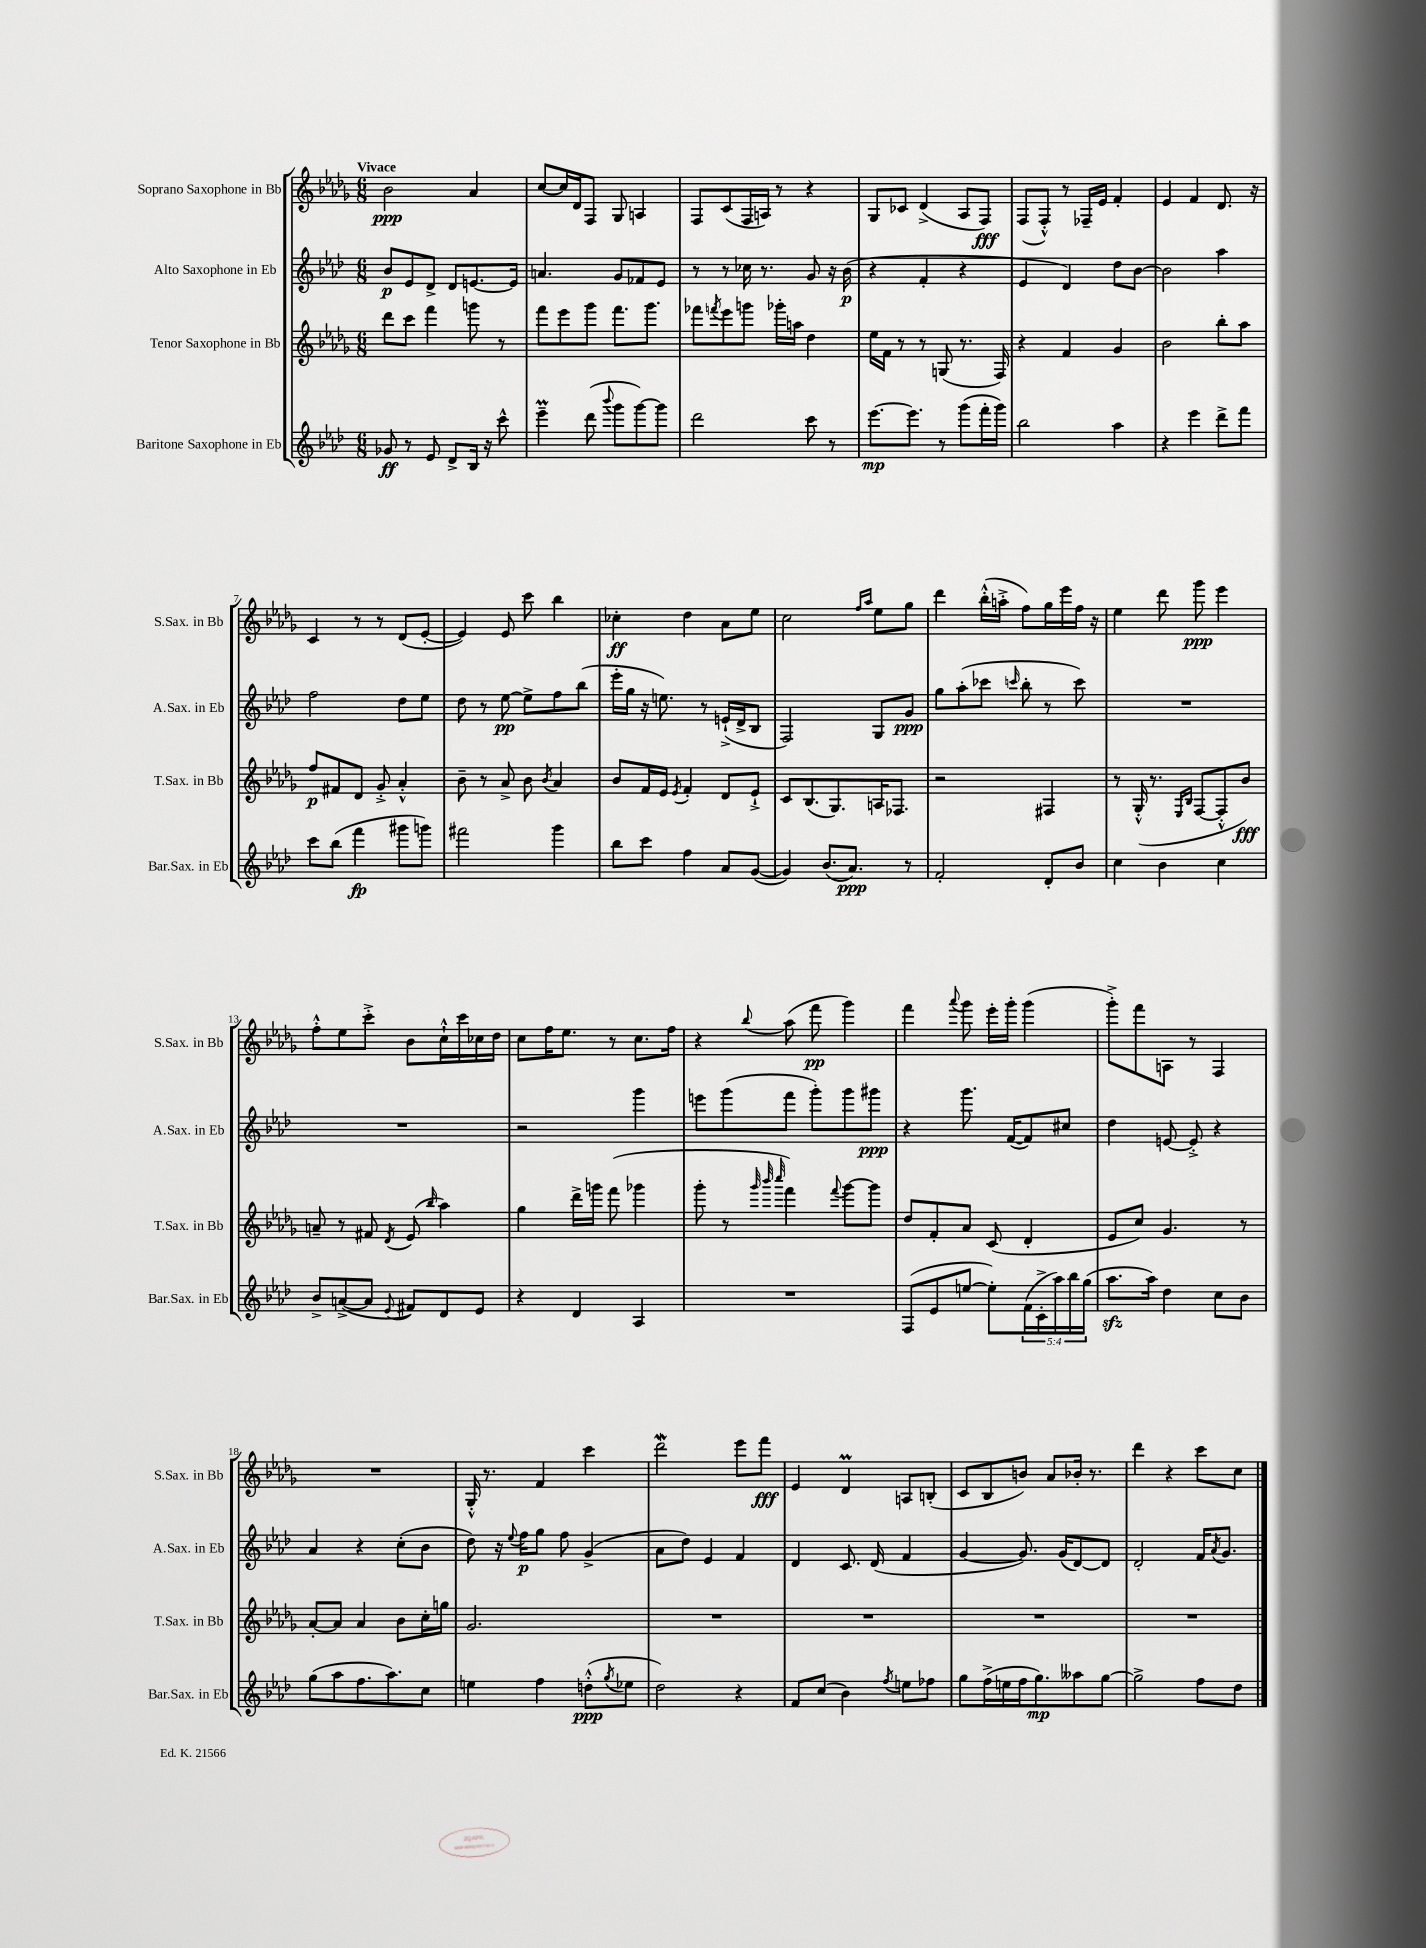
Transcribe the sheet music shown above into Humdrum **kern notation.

**kern	**kern	**kern	**kern
*staff4	*staff3	*staff2	*staff1
*clefG2	*clefG2	*clefG2	*clefG2
*k[b-e-a-d-]	*k[b-e-a-d-g-]	*k[b-e-a-d-]	*k[b-e-a-d-g-]
*M6/8	*M6/8	*M6/8	*M6/8
8g-	8ddd-	8b-	2b-
8r	8ccc	8e-	.
8e-	4fff	8d-^	.
8d-^	.	8d-	.
16B-	8ggg	[8.e	4a-
16r	.	.	.
8ccc^^	8r	.	.
.	.	16e]	.
=	=	=	=
4eee-~	8fff	4.a	[8cc
.	8eee-	.	16cc]
.	.	.	16d-
(8ddd-	8ggg-	.	8F
8qqbbb-	.	.	.
8ggg	8.fff	8g	8G-
[8ggg)	.	8f-	4A
.	8.ggg-	.	.
8ggg]	.	8e-	.
=	=	=	=
2ddd-	8fff-	8r	8F
.	8qfff	.	.
.	8eee-	8r	(8c
.	8ggg	16cc-	16F
.	.	8.r	16A)
.	16ggg-'	.	8r
.	16aa	.	.
8ccc	4dd-	8g	4r
8r	.	16r	.
.	.	(16b-	.
=	=	=	=
[8.eee-	16ee-	4r	8G-
.	16f	.	.
.	8r	.	8c-
8.eee-]	.	.	.
.	8r	4f'	(4d-^
8r	(8G	.	.
(8ggg	8.r	4r	8A-
16fff'	.	.	8F)
16ggg)	16F)	.	.
=	=	=	=
2bb-	4r	4e-	(8F
.	.	.	8F'^^)
.	4f	4d-)	8r
.	.	.	16F-~
.	.	.	16e-
4aa-	4g-	8dd-	4f'
.	.	[8b-	.
=	=	=	=
4r	2b-	2b-]	4e-
4eee-	.	.	4f
8ddd-^	8bb-'	4aa-	8.d-
8fff	8aa-	.	.
.	.	.	16r
=	=	=	=
8ccc	8ff	2ff	4c
(8bb-	8f#	.	.
4fff	8d-	.	8r
.	8g-'^	.	8r
8ggg#	4a-'^^	8dd-	(8d-
8ggg)	.	8ee-	[8e-'
=	=	=	=
2fff#	8b-~	8dd-	4e-])
.	8r	8r	.
.	8a-^	[8ee-	8e-
.	8b-	8ee-^]	8ccc
.	8qb-	.	.
4ggg	4a-	8ff	4bb-
.	.	(8bb-	.
=	=	=	=
8bb-	8b-	16eee-'	4cc-'
.	.	16gg	.
8ccc	16f	16r	.
.	16e-	8.ee)	.
.	8qe-	.	.
4ff	4f'	.	4dd-
.	.	8r	.
8a-	8d-	(16e`^	8a-
.	.	16d-^	.
([8g	8e-`^	8B-	8ee-
=	=	=	=
4g])	8c	2F)	2cc
.	(8.B-	.	.
(8.b-	.	.	.
.	8.G-)	.	.
8.a-)	.	.	.
.	.	.	16qqff
.	.	.	16qqaa-
.	16A	8G	8ee-
.	8.F-	.	.
8r	.	8g	8gg-
=	=	=	=
2f'	2r	8gg	4ddd-
.	.	(8aa-'	.
.	.	8ccc-	(16bb-'^^
.	.	.	16aa'^
.	.	16qqccc	.
.	.	8bb-'	8ff)
8d-'	4F#	8r	16gg-
.	.	.	16eee-
8b-	.	8ccc)	16ff
.	.	.	16r
=	=	=	=
4cc	8r	2.r	4ee-
.	(16G-'^^	.	.
.	8.r	.	.
4b-	.	.	8ddd-
.	16qqE-	.	.
.	16qqB-	.	.
.	[8F	.	8ggg-
4cc	8F'^^]	.	4eee-
.	8b-)	.	.
=	=	=	=
8b-^	8a~	2.r	8ff'^^
([8a^	8r	.	8ee-
8a]	8f#	.	8ccc'^
8qqe-	8qd-	.	.
8f#)	(8e-	.	8b-
.	16qqbb-	.	.
8d-	4aa-)	.	16cc`^^
.	.	.	16ccc
8e-	.	.	16cc-
.	.	.	16dd-
=	=	=	=
4r	4gg-	2r	8cc
.	.	.	16ff
.	.	.	8.ee-
4d-	16ddd-^	.	.
.	16ggg	.	.
.	(8fff	.	8r
4A-	4ggg-	4ggg	8.cc
.	.	.	16ff
=	=	=	=
2.r	8ggg-'	8eee	4r
.	8r	(8ggg	.
.	32qqggg-	.	.
.	32qqbbb-	.	.
.	32qqcccc	.	8qqbb-
.	4fff)	8fff	(8aa-
.	.	8ggg')	8fff
.	8qqfff	.	.
.	[8ggg-	8ggg	4ggg-)
.	8ggg-]	8ggg#	.
=	=	=	=
(8F	8dd-	4r	4fff
8e-	8f'	.	.
.	.	.	8qqaaa-
[8ee	8a-	8.ggg	8ggg-
8ee'])	(8c	.	16eee-'
.	.	([16f	16ggg-'
(20f	4d-'	8f])	(4ggg-
20c'^	.	.	.
20aa-)	.	.	.
.	.	8cc#	.
20bb-	.	.	.
(20gg	.	.	.
=	=	=	=
8.aa-	8e-	4dd-	8ggg-'^)
.	8cc)	.	8fff
16aa-)	.	.	.
4dd-	4.g-	[8e	8A
.	.	8e'^]	8r
8cc	.	4r	4F
8b-	8r	.	.
=	=	=	=
(8gg	[8a-'	4a-	2.r
8aa-	8a-]	.	.
8.ff	4a-	4r	.
8.aa-)	.	.	.
.	8b-	(8cc'	.
8cc	16cc'	8b-	.
.	16gg	.	.
=	=	=	=
4ee	2.g-	8dd-)	16G-'^^
.	.	.	8.r
.	.	16r	.
.	.	8qqee-	.
.	.	16ff	.
4ff	.	8gg	4f
.	.	8ff	.
(8dd'^^	.	(4g^	4ccc
8qgg	.	.	.
8ee-	.	.	.
=	=	=	=
2dd-)	2.r	8a-	2ddd-
.	.	8dd-)	.
.	.	4e-	.
4r	.	4f	8eee-
.	.	.	8fff
=	=	=	=
8f	2.r	4d-	4e-
(8cc	.	.	.
4b-)	.	8.c	4d-
.	.	(16d-	.
8qff	.	.	.
8ee	.	4f	8A
8ff-	.	.	(8B'
=	=	=	=
8gg	2.r	[4g	8c
(16ff^	.	.	8B-
16ee	.	.	.
16ff	.	8.g])	8b)
8.gg)	.	.	.
.	.	.	8a-
.	.	(16g	.
8aa--	.	[8d-)	16b-'
.	.	.	8.r
[8gg	.	8d-]	.
=	=	=	=
2gg^]	2.r	2d-'	4ddd-
.	.	.	4r
8ff	.	16f	8ccc
.	.	8qa-	.
.	.	8.g	.
8dd-	.	.	8cc
==	==	==	==
*-	*-	*-	*-
